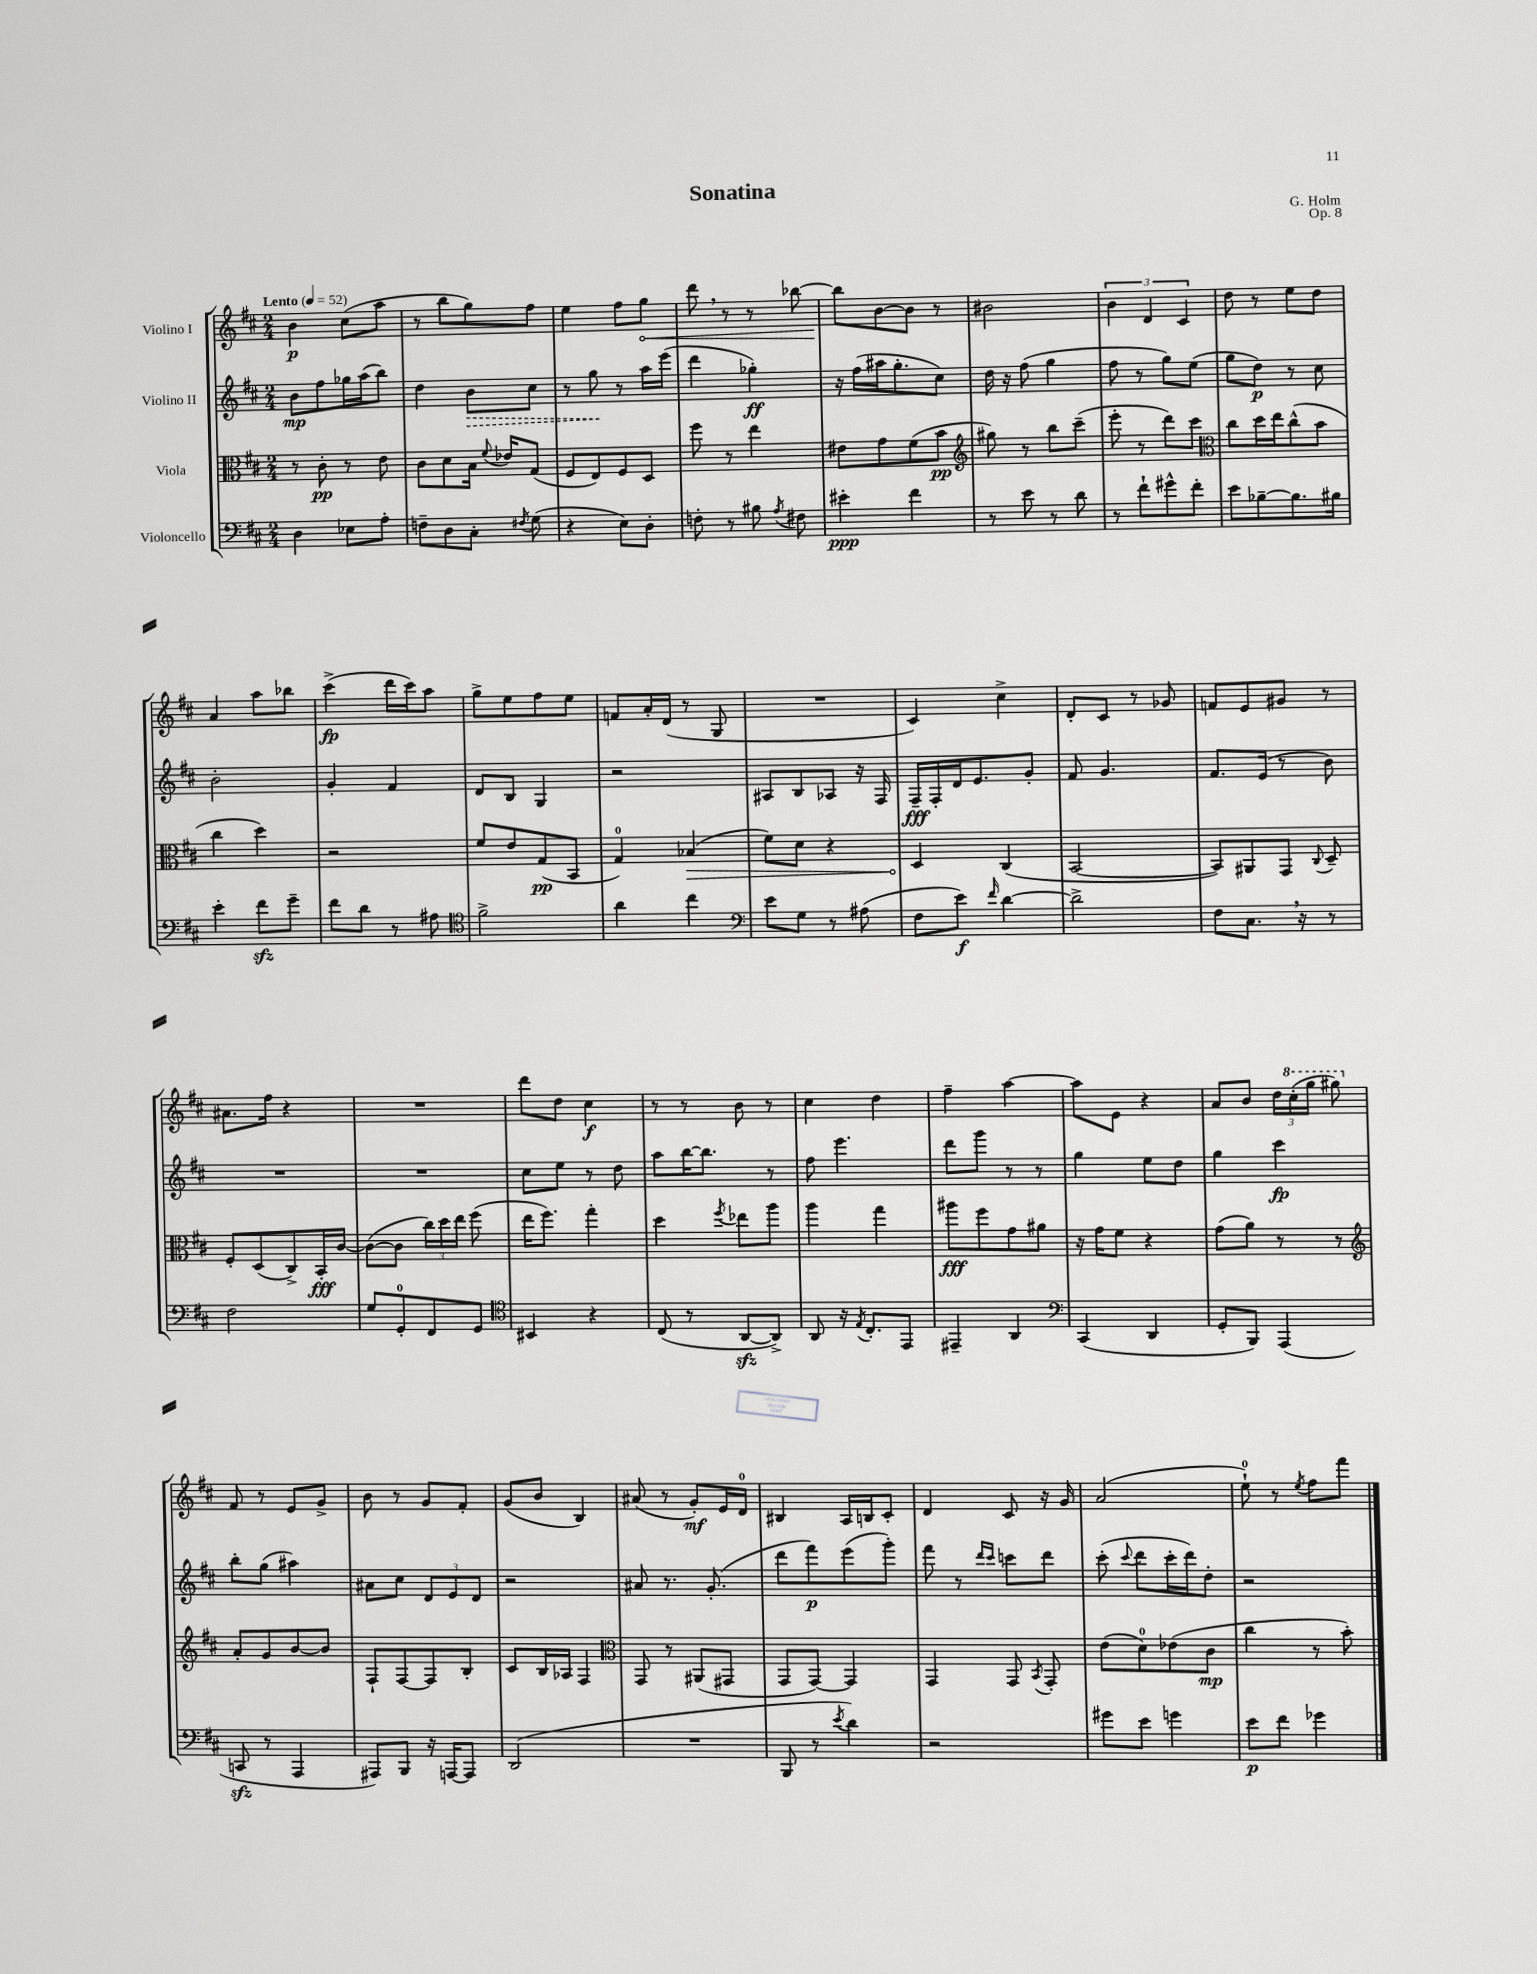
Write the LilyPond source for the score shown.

\header { title = "Sonatina" composer = "G. Holm" opus = "Op. 8" }
<<
\new StaffGroup <<
\new Staff = "s0" \with { instrumentName = "Violino I" } {
    \clef treble \key d \major \numericTimeSignature \time 2/4 \tempo "Lento" 4 = 52
    \autoBeamOff b'4\p cis''8[( a''8] |
    r8 b''8[ g''8) fis''8] |
    e''4 fis''8[ \once \override Hairpin.circled-tip = ##t g''8]\< |
    d'''8 \breathe r8 r8 bes''8~ |
    bes''8[\! b'8~ b'8] r8 |
    bis'2 |
    \tuplet 3/2 { b'4 d'4 cis'4 } |
    d''8 r8 e''8[ d''8] |
    a'4 a''8[ bes''8] |
    cis'''4->\fp( d'''16[ cis'''16) a''8] |
    g''8[-> e''8 fis''8 e''8] |
    f'8[ a'16-. d'16]( r8 g8 |
    R2 |
    cis'4) cis''4-> |
    d'8[-. cis'8] r8 ges'8 |
    f'8[ e'8 gis'8] r8 |
    ais'8.[ fis''16] r4 |
    R2 |
    d'''8[ d''8] cis''4\f |
    r8 r8 b'8 r8 |
    cis''4 d''4 |
    fis''4-- a''4~ |
    a''8[ e'8] r4 |
    a'8[ b'8] \tuplet 3/2 { d''16[ \ottava #1 cis'''16-.( g'''16] } gis'''8) \ottava #0 |
    fis'8 r8 e'8[ g'8]-> |
    b'8 r8 g'8[ fis'8]-. |
    g'8[( b'8] b4) |
    ais'8( r8 g'8[-.\mf) e'16 d'16]-0 |
    bis4 a16[ b16 cis'8]-. |
    d'4 cis'8 r16 g'16 |
    a'2( |
    e''8-0-!) r8 \acciaccatura { e''8 } fis''8[ fis'''8] \bar "|." |
}
\new Staff = "s1" \with { instrumentName = "Violino II" } {
    \clef treble \key d \major \numericTimeSignature \time 2/4
    \autoBeamOff b'8[\mp fis''8 ges''16 a''16( b''8]) |
    d''4 \once \override Hairpin.style = #'dashed-line b'8[\> cis''8] |
    r8 g''8\! r8 a''16[ e'''16]( |
    d'''4 ges''4-.\ff) |
    r16 fis''16[( ais''16 g''8.-. cis''8]) |
    d''16 r16 fis''8( g''4 |
    fis''8 r8 g''8[) e''8]( |
    g''8[ d''8]\p) r8 cis''8 |
    b'2-. |
    g'4-. fis'4 |
    d'8[ b8] g4 |
    r2 |
    ais8[ b8 aes8] r16 fis16 |
    fis16[--\fff fis16-. d'16 e'8. g'8]-. |
    fis'8 g'4. |
    fis'8.[ e'16]( r8 b'8) |
    R2 |
    R2 |
    cis''8[ e''8] r8 d''8 |
    a''8[ b''16~ b''8.] r8 |
    fis''8 e'''4. |
    d'''8[ g'''8] r8 r8 |
    g''4 e''8[ d''8] |
    g''4 cis'''4\fp |
    b''8[-. g''8]( ais''4) |
    ais'8[ cis''8] \tuplet 3/2 { d'8[ e'8 d'8] } |
    r2 |
    ais'8 r8. g'8.-.( |
    d'''8[ fis'''8\p) e'''8( g'''8]-.) |
    fis'''8 r8 \grace { d'''16[ cis'''16] } c'''8[ d'''8] |
    cis'''8-.( \appoggiatura { cis'''8 } d'''8[ cis'''16-. d'''16) d''8]-. |
    r2 \bar "|." |
}
\new Staff = "s2" \with { instrumentName = "Viola" } {
    \clef alto \key d \major \numericTimeSignature \time 2/4
    \autoBeamOff r8 cis'8-.\pp r8 e'8 |
    cis'8[ d'8 b16] \appoggiatura { fis'8 } ees'16[ g8]( |
    fis8[ e8) fis8 d8] |
    fis''8 r8 e''4 |
    eis'8[ g'8 fis'8( b'8]\pp |
    \clef treble gis''8) r8 b''8[ cis'''8]--( |
    e'''8-. r8 d'''8[) cis'''8] |
    \clef alto cis''8[ d''16 e''16 cis''8-^( b'8] |
    cis''4 d''4) |
    r2 |
    fis'8[ e'8 g8\pp( b,8] |
    g4-0) \once \override Hairpin.circled-tip = ##t bes4\>( |
    fis'8[) d'8] r4 |
    d4\! cis4( |
    b,2~ |
    b,8[) ais,8 g,8] \appoggiatura { cis8 } d8-- |
    fis8[-. d8( cis8->) b,16-.\fff cis'16]~ |
    cis'8[~( cis'8] \tuplet 3/2 { cis''16[) d''16 e''16] } fis''8( |
    e''16[ fis''8.]) g''4-. |
    d''4 \acciaccatura { fis''8 } ees''8[ a''8] |
    a''4 g''4 |
    ais''8[\fff fis''8 g'8 ais'8] |
    r16 g'16[ fis'8] r4 |
    g'8[( a'8]) r8 r8 |
    \clef treble a'8[-. g'8 b'8~ b'8] |
    fis8[-! fis8~ fis8 b8]-. |
    cis'8[ b16 aes16] fis4 |
    \clef alto g,8 r8 ais,8[( gis,8] |
    g,8[ g,8]~) g,4 |
    g,4 g,8 \acciaccatura { b,8 } g,8-. |
    e'8[( d'8-0) ees'8( cis'8]\mp |
    cis''4 r8 b'8-.) \bar "|." |
}
\new Staff = "s3" \with { instrumentName = "Violoncello" } {
    \clef bass \key d \major \numericTimeSignature \time 2/4
    \autoBeamOff d4 ees8[ a8]-. |
    f8[-- d8 cis8]-. \acciaccatura { fis8 } g8( |
    r4 e8[) d8]-. |
    f8-. r8 bis8 \acciaccatura { a8 } fis8 |
    eis'4-.\ppp fis'4 |
    r8 e'8 r8 d'8 |
    r8 fis'8[-! gis'8-^ fis'8]-. |
    e'8[ bes8~-- bes8. bis16] |
    e'4-. fis'8[\sfz g'8]-- |
    fis'8[ d'8] r8 ais8 |
    \clef tenor fis'2-> |
    a'4 cis''4 |
    \clef bass e'8[ g8] r8 ais8( |
    fis8[ e'8]\f) \grace { fis'16 } d'4~ |
    d'2-> |
    fis8[ cis8.] \breathe r16 r8 |
    fis2 |
    g8[ g,8-0-. fis,8 g,8] |
    \clef tenor bis,4 r4 |
    cis8( r8 a,8[~\sfz a,8]->) |
    a,8 r16 \acciaccatura { e8 } cis8.[-. e,8] |
    eis,4-- a,4 |
    \clef bass cis,4( d,4 |
    g,8[-. b,,8]) a,,4( |
    c,8\sfz r8 a,,4 |
    ais,,8[) b,,8] r16 a,,16[~ a,,8] |
    d,2( |
    R2 |
    b,,8 r8 \acciaccatura { e'8 } d'4) |
    r2 |
    gis'8[ e'8] g'4 |
    e'8[\p fis'8] ges'4 \bar "|." |
}
>>
>>
\layout { \context { \Score \remove "Bar_number_engraver" } }
